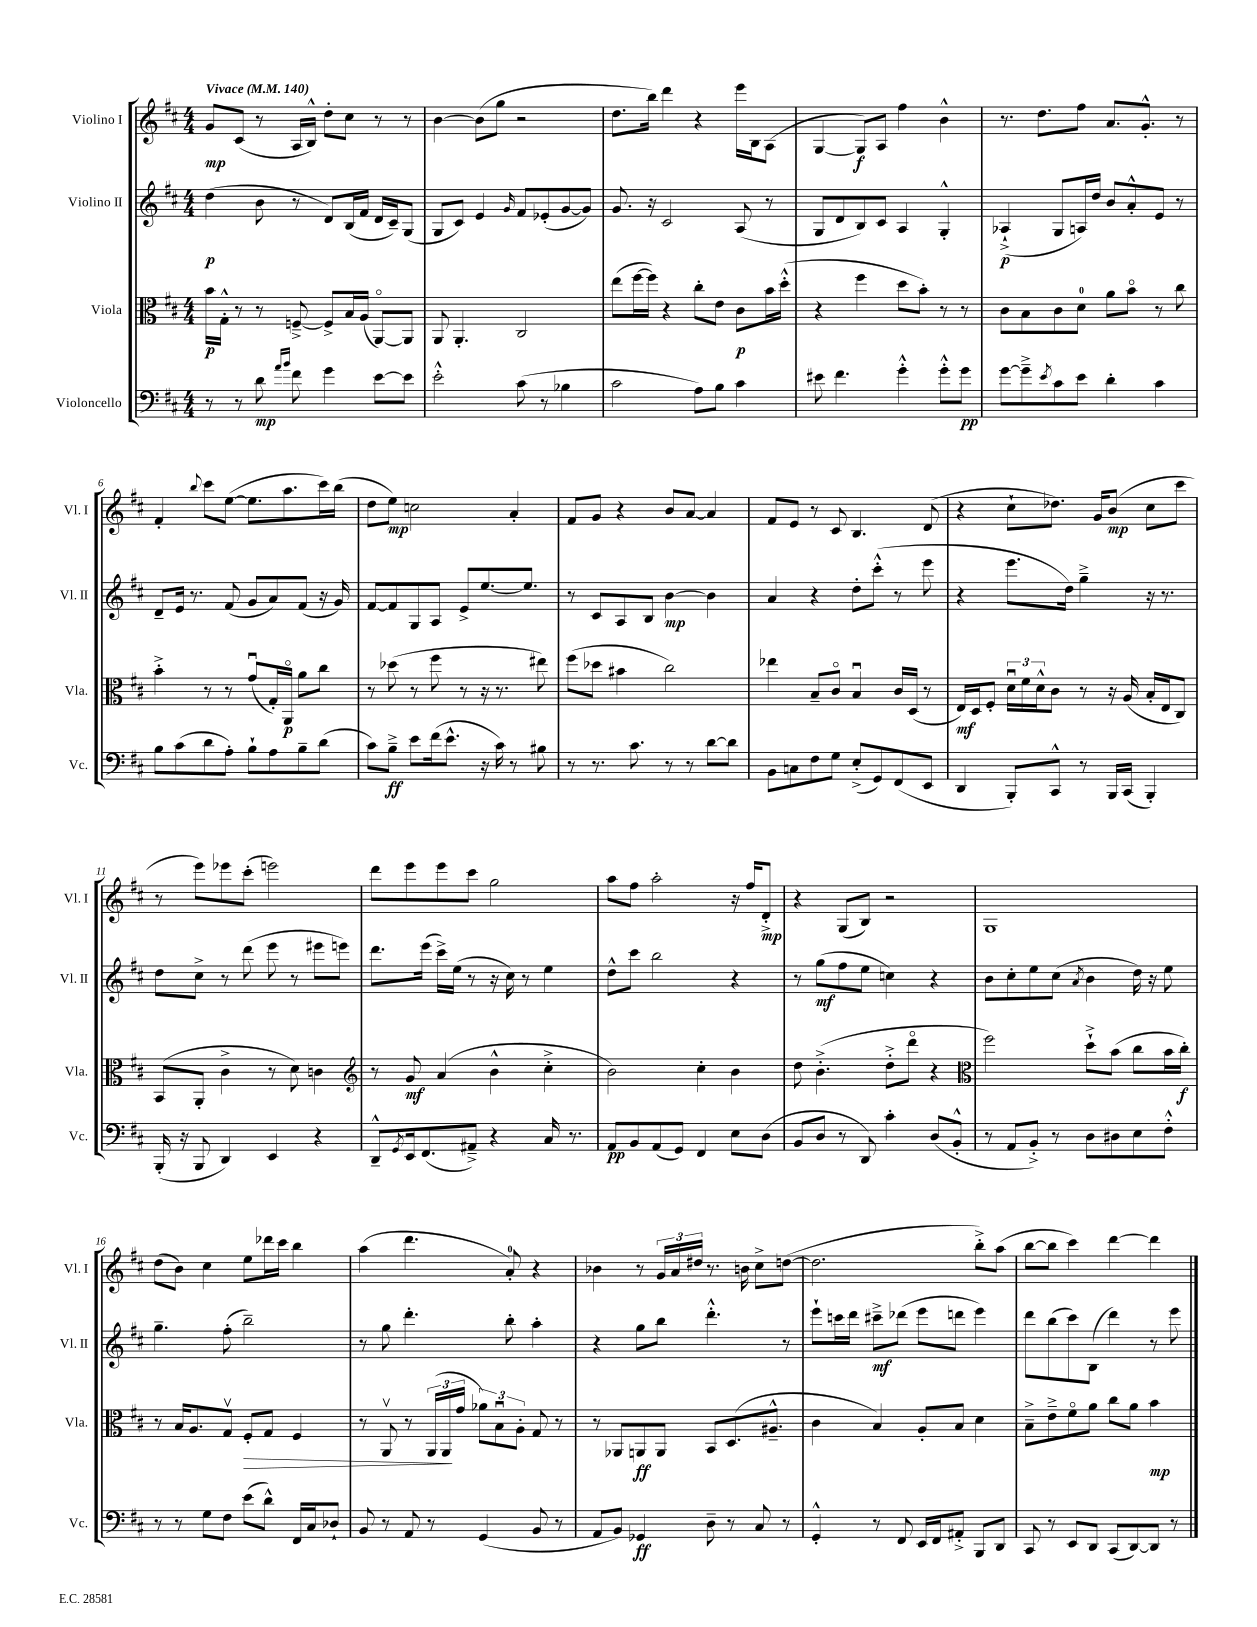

**kern	**dynam	**kern	**dynam	**kern	**dynam	**kern	**dynam
*part4	*part4	*part3	*part3	*part2	*part2	*part1	*part1
*staff4	*staff4	*staff3	*staff3	*staff2	*staff2	*staff1	*staff1
*I"Violoncello	*	*I"Viola	*	*I"Violino II	*	*I"Violino I	*
*I'Vc.	*	*I'Vla.	*	*I'Vl. II	*	*I'Vl. I	*
*clefF4	*	*clefC3	*	*clefG2	*	*clefG2	*
*k[f#c#]	*	*k[f#c#]	*	*k[f#c#]	*	*k[f#c#]	*
*M4/4	*	*M4/4	*	*M4/4	*	*M4/4	*
*MM140	*	*MM140	*	*MM140	*	*MM140	*
=1	=1	=1	=1	=1	=1	=1	=1
!	!	!	!	!	!	!LO:TX:a:B:t=Vivace	!
8r	.	16b\LL	p	(4dd\	p	8g/L	mp
.	.	16G'^^\JJ	.	.	.	.	.
8r	.	8r	.	.	.	(8c#/J	.
8d\	mp	8r	.	8b\	.	8r	.
16qqa/LL	.	.	.	.	.	.	.
16qqb/JJ	.	.	.	.	.	.	.
8f#\	.	[8Fn~^/	.	8r	.	16A/LL	.
.	.	.	.	.	.	16B^^/JJ)	.
4g\	.	8F^/L]	.	8d/L)	.	8dd'\L	.
.	.	16B/L	.	(16B/L	.	8cc#\J	.
.	.	(16A/JJ	.	16f#/JJ	.	.	.
[8e\L	.	[8AA/L)	.	16d/LL	.	8r	.
.	.	.	.	16c#~/J)	.	.	.
8e\J]	.	8AA/J]	.	(8G/J	.	8r	.
=2	=2	=2	=2	=2	=2	=2	=2
2e'^^\	.	8AA/	.	8G/L	.	[4b\	.
.	.	4.AA'/	.	8c#/J)	.	.	.
.	.	.	.	4e/	.	(8b\L]	.
.	.	.	.	.	.	8gg\J	.
.	.	.	.	16qqg/	.	.	.
(8c#\	.	2C#/	.	8f#/L	.	2r	.
8r	.	.	.	(8e-X'/	.	.	.
4B-X\	.	.	.	[8g/	.	.	.
.	.	.	.	8g/J])	.	.	.
=3	=3	=3	=3	=3	=3	=3	=3
2c#\	.	(8ee\L	.	8.g/	.	8.dd\L	.
.	.	[16ff#\L	.	.	.	.	.
.	.	16ff#\JJ])	.	16r	.	16bb\Jk)	.
.	.	4r	.	2c#/	.	4ddd\	.
8A\L)	.	8cc#'\L	.	.	.	4r	.
8B\J	.	8e\J	.	.	.	.	.
4c#\	.	8c#\L	p	(8A/	.	16eee\LL	.
.	.	.	.	.	.	16B\J	.
.	.	16b\L	.	8r	.	(8A\J	.
.	.	(16dd'^^\JJ	.	.	.	.	.
=4	=4	=4	=4	=4	=4	=4	=4
8e#X\	.	4r	.	8G/L	.	[4G/	.
4.f#\	.	.	.	8d/	.	.	.
.	.	4ff#\	.	8B/)	.	8G/L])	f
.	.	.	.	8c#/J	.	8A/J	.
4g'^^\	.	8dd\L	.	4A/	.	4ff#\	.
.	.	8b'\J)	.	.	.	.	.
8g'^^\L	.	8r	.	4G'^^/	.	4b^^\	.
8g\J	pp	8r	.	.	.	.	.
=5	=5	=5	=5	=5	=5	=5	=5
[8g\L	.	8c#\L	.	(4A-X`^/	p	8.r	.
8g~^\]	.	8B\	.	.	.	.	.
.	.	.	.	.	.	8.dd\L	.
8qe/	.	.	.	.	.	.	.
8c#\	.	8c#\	.	8G/L	.	.	.
8e\J	.	8d\J	.	16An/L)	.	8ff#\J	.
.	.	.	.	16dd/JJ	.	.	.
4d'\	.	8a\L	.	8b/L	.	8.a/L	.
.	.	8b\J	.	8a'^^/	.	.	.
.	.	.	.	.	.	8.g'^^/J	.
4c#\	.	8r	.	8e/J	.	.	.
.	.	8cc#\	.	8r	.	8r	.
!!LO:LB:g=z
=6	=6	=6	=6	=6	=6	=6	=6
8B\L	.	4b'^\	.	8d~/L	.	4f#'/	.
(8c#\	.	.	.	16e/Jk	.	.	.
.	.	.	.	8.r	.	.	.
.	.	.	.	.	.	8qqbb/	.
8d\	.	8r	.	.	.	8ccc#\L	.
8A'\J)	.	8r	.	(8f#/	.	([8ee\J	.
8B`\L	.	(8gu/L	.	8g/L	.	8.ee\L]	.
8A\	.	16G'/L)	.	8a/)	.	.	.
.	.	16AA/JJ	p	.	.	8.aa\	.
8B~\	.	8a\L	.	(8f#/J	.	.	.
(8d\J	.	8cc#\J	.	16r	.	16ccc#\L)	.
.	.	.	.	16g/)	.	(16bb\JJ	.
=7	=7	=7	=7	=7	=7	=7	=7
8c#\L)	.	8r	.	[8f#/L	.	8dd\L	.
8B~^\J	ff	(8dd-X\	.	8f#/]	.	8ee\J)	mp
8e\L	.	8r	.	8G/	.	2ccn\	.
(16f#\k	.	8ff#\	.	8A/J	.	.	.
8.e^^\J	.	.	.	.	.	.	.
.	.	8r	.	8e^/L	.	.	.
16r	.	16r	.	[8.ee/	.	.	.
16c#\)	.	8.r	.	.	.	.	.
8r	.	.	.	.	.	4a'/	.
.	.	.	.	8.ee/J]	.	.	.
8B#X\	.	8ee#X\)	.	.	.	.	.
=8	=8	=8	=8	=8	=8	=8	=8
8r	.	(8ff#\L	.	8r	.	8f#/L	.
8.r	.	8dd-X\J	.	8c#/L	.	8g/J	.
.	.	4b#X\	.	8A/	.	4r	.
8.c#\	.	.	.	.	.	.	.
.	.	.	.	8B/J	.	.	.
8r	.	2cc#\)	.	[4b\	mp	8b/L	.
8r	.	.	.	.	.	[8a/J	.
[8d\L	.	.	.	4b\]	.	4a/]	.
8d\J]	.	.	.	.	.	.	.
=9	=9	=9	=9	=9	=9	=9	=9
8BB\L	.	4ee-X\	.	4a/	.	8f#/L	.
8Cn\	.	.	.	.	.	8e/J	.
8F#\	.	8B~/L	.	4r	.	8r	.
8G\J	.	8c#/J	.	.	.	8c#/	.
(8E'^/L	.	4Bu/	.	8dd'\L	.	4.B/	.
8GG/)	.	.	.	(8ccc#'^^\J	.	.	.
(8FF#/	.	16c#/LL	.	8r	.	.	.
.	.	(16D/JJ	.	.	.	.	.
8EE/J	.	8r	.	8eee\	.	(8d/	.
=10	=10	=10	=10	=10	=10	=10	=10
4DD/	.	16E/LL)	mf	4r	.	4r	.
.	.	16D/J	.	.	.	.	.
.	.	8F#'/J	.	.	.	.	.
8BBB'/L)	.	24du\LL	.	8.eee\L	.	8cc#`\L	.
.	.	24f#\	.	.	.	.	.
.	.	24d^^\J	.	.	.	.	.
8CC#^^/J	.	8c#\J	.	.	.	8.dd-X\J)	.
.	.	.	.	16dd\Jk)	.	.	.
8r	.	8r	.	4gg~^\	.	.	.
.	.	.	.	.	.	16g/KL	.
16BBB/LL	.	16r	.	.	.	(8b/J	mp
(16CC#/JJ	.	(16A/	.	.	.	.	.
4BBB'/)	.	16B'/LL	.	16r	.	8cc#\L	.
.	.	16E/J	.	8.r	.	.	.
.	.	8C#/J)	.	.	.	8ccc#\J	.
!!LO:LB:g=z
=11	=11	=11	=11	=11	=11	=11	=11
(16BBB'/	.	(8BB/L	.	8dd\L	.	8r	.
16r	.	.	.	.	.	.	.
8BBB/	.	8AA'/J	.	8cc#^\J	.	8eee\L)	.
4DD/)	.	4c#^\	.	8r	.	8eee-X\	.
.	.	.	.	(8ddd\	.	(8ccc#'\J	.
4EE/	.	8r	.	8eee\	.	2eeen\)	.
.	.	8d\)	.	8r	.	.	.
4r	.	4cn\	.	8eee#X\L	.	.	.
.	.	.	.	8eeen\J)	.	.	.
=12	=12	=12	=12	=12	=12	=12	=12
*	*	*clefG2	*	*	*	*	*
8DD~^^/L	.	8r	.	8.ddd\L	.	8ddd\L	.
8qGG/	.	.	.	.	.	.	.
16EE/k	.	8g/	mf	.	.	8eee\	.
(8.FF#/	.	.	.	(16eee\Jk	.	.	.
.	.	(4a/	.	16ccc#^\LL)	.	8eee\	.
.	.	.	.	(16ee\JJ	.	.	.
8AA#X~^/J)	.	.	.	8r	.	8ccc#\J	.
4r	.	4b^^\	.	16r	.	2gg\	.
.	.	.	.	16cc#\)	.	.	.
.	.	.	.	8r	.	.	.
16C#/	.	4cc#'^\	.	4ee\	.	.	.
8.r	.	.	.	.	.	.	.
=13	=13	=13	=13	=13	=13	=13	=13
8AA/L	pp	2b\)	.	8dd^^\L	.	8aa\L	.
8BB/	.	.	.	8ccc#\J	.	8ff#\J	.
(8AA/	.	.	.	2bb\	.	2aa'\	.
8GG/J)	.	.	.	.	.	.	.
4FF#/	.	4cc#'\	.	.	.	.	.
8E\L	.	4b\	.	4r	.	16r	.
.	.	.	.	.	.	16ff#/KL	.
(8D\J	.	.	.	.	.	8d'^/J	mp
=14	=14	=14	=14	=14	=14	=14	=14
8BB/L	.	8dd\	.	8r	.	4r	.
8D/J	.	(4.b'^\	.	(8gg\L	mf	.	.
8r	.	.	.	8ff#\	.	(8G/L	.
8DD/)	.	.	.	8ee\J	.	8B/J)	.
4c#'\	.	8dd'^\L	.	4ccn\)	.	2r	.
.	.	8ddd\J	.	.	.	.	.
(8D/L	.	4r	.	4r	.	.	.
8BB'^^/J	.	.	.	.	.	.	.
=15	=15	=15	=15	=15	=15	=15	=15
*	*	*clefC3	*	*	*	*	*
8r	.	2ff#\)	.	8b\L	.	1G	.
8AA/L	.	.	.	8cc#'\	.	.	.
8BB'^/J)	.	.	.	8ee\	.	.	.
8r	.	.	.	(8cc#\J	.	.	.
.	.	.	.	8qa/	.	.	.
8D\L	.	8dd`^\L	.	4b\	.	.	.
8D#X\	.	(8b\J	.	.	.	.	.
8E\	.	8cc#\L	.	16dd\)	.	.	.
.	.	.	.	16r	.	.	.
8F#'^^\J	.	16b\L	.	8ee\	.	.	.
.	.	16cc#'\JJ)	f	.	.	.	.
!!LO:LB:g=z
=16	=16	=16	=16	=16	=16	=16	=16
8r	.	8r	.	4.gg~\	.	(8dd\L	.
8r	.	16B/KL	.	.	.	8b\J)	.
.	.	8.A/	.	.	.	.	.
8G\L	.	.	.	.	.	4cc#\	.
8F#\J	.	8Gv/J	.	(8ff#'\	.	.	.
!	!	!	!LO:HP:b	!	!	!	!
(8e\L	.	8F#'/L	>	2bb~\)	.	8ee\L	.
8d^^\J)	.	8G/J	.	.	.	16ddd-X\L	.
.	.	.	.	.	.	16ccc#\JJ	.
16FF#/LL	.	4F#/	.	.	.	4bb\	.
16C#/J	.	.	.	.	.	.	.
8D-X`/J	.	.	.	.	.	.	.
=17	=17	=17	=17	=17	=17	=17	=17
8BB/	.	8r	.	8r	.	(4aa\	.
8r	.	8AAv/	.	8gg\	.	.	.
8AA/	.	8r	.	4.ddd'\	.	4.ddd\	.
8r	.	(24AA/LL	.	.	.	.	.
.	.	24AA/	.	.	.	.	.
.	.	24g/JJ	]	.	.	.	.
(4GG/	.	12a-X\L)	.	.	.	.	.
.	.	12Bu\	.	.	.	.	.
.	.	.	.	8bb'\	.	8a'/)	.
.	.	12A'\J	.	.	.	.	.
8BB/	.	8G/	.	4aa'\	.	4r	.
8r	.	8r	.	.	.	.	.
=18	=18	=18	=18	=18	=18	=18	=18
8AA/L	.	8r	.	4r	.	4b-X\	.
8BB/J)	.	8AA-X/L	.	.	.	.	.
4GG-X/	ff	8AAn/	ff	8gg\L	.	8r	.
.	.	8AA/J	.	8bb\J	.	24g/LL	.
.	.	.	.	.	.	24a/	.
.	.	.	.	.	.	24dd#X/JJ	.
8D~\	.	8BB/L	.	4.ddd'^^\	.	8.r	.
8r	.	(8.D/	.	.	.	.	.
.	.	.	.	.	.	16bn\	.
8C#/	.	.	.	.	.	8cc#^\L	.
.	.	8.A#X~^^/J	.	.	.	.	.
8r	.	.	.	8r	.	([8ddn\J	.
=19	=19	=19	=19	=19	=19	=19	=19
4GG'^^/	.	4c#\	.	8eee`\L	.	2.dd\]	.
.	.	.	.	16cccn\L	.	.	.
.	.	.	.	16ddd\JJ	.	.	.
8r	.	4B/)	.	8ccc#X~^\L	mf	.	.
8FF#/	.	.	.	(8ddd-X\J	.	.	.
16EE/LL	.	8A'/L	.	8eee\L	.	.	.
16FF#/J	.	.	.	.	.	.	.
8AA#X'^/J	.	8B/J	.	8dddn\J	.	.	.
8BBB/L	.	4d\	.	4eee\)	.	8bb'^\L)	.
8DD/J	.	.	.	.	.	(8aa\J	.
=20	=20	=20	=20	=20	=20	=20	=20
8CC#/	.	8B~^\L	.	8ddd\L	.	[8bb\L	.
8r	.	8e~^\	.	(8bb\	.	8bb\J]	.
8EE/L	.	8f#\	.	8ccc#\)	.	4ccc#\)	.
8DD/J	.	8a\J	.	(8B\J	.	.	.
(8CC#/L	.	8cc#\L	.	4ddd\)	.	[4ddd\	.
[8DD/)	.	8a\J	.	.	.	.	.
8DD/J]	.	4b\	mp	8r	.	4ddd\]	.
8r	.	.	.	8eee\	.	.	.
==	==	==	==	==	==	==	==
*-	*-	*-	*-	*-	*-	*-	*-
